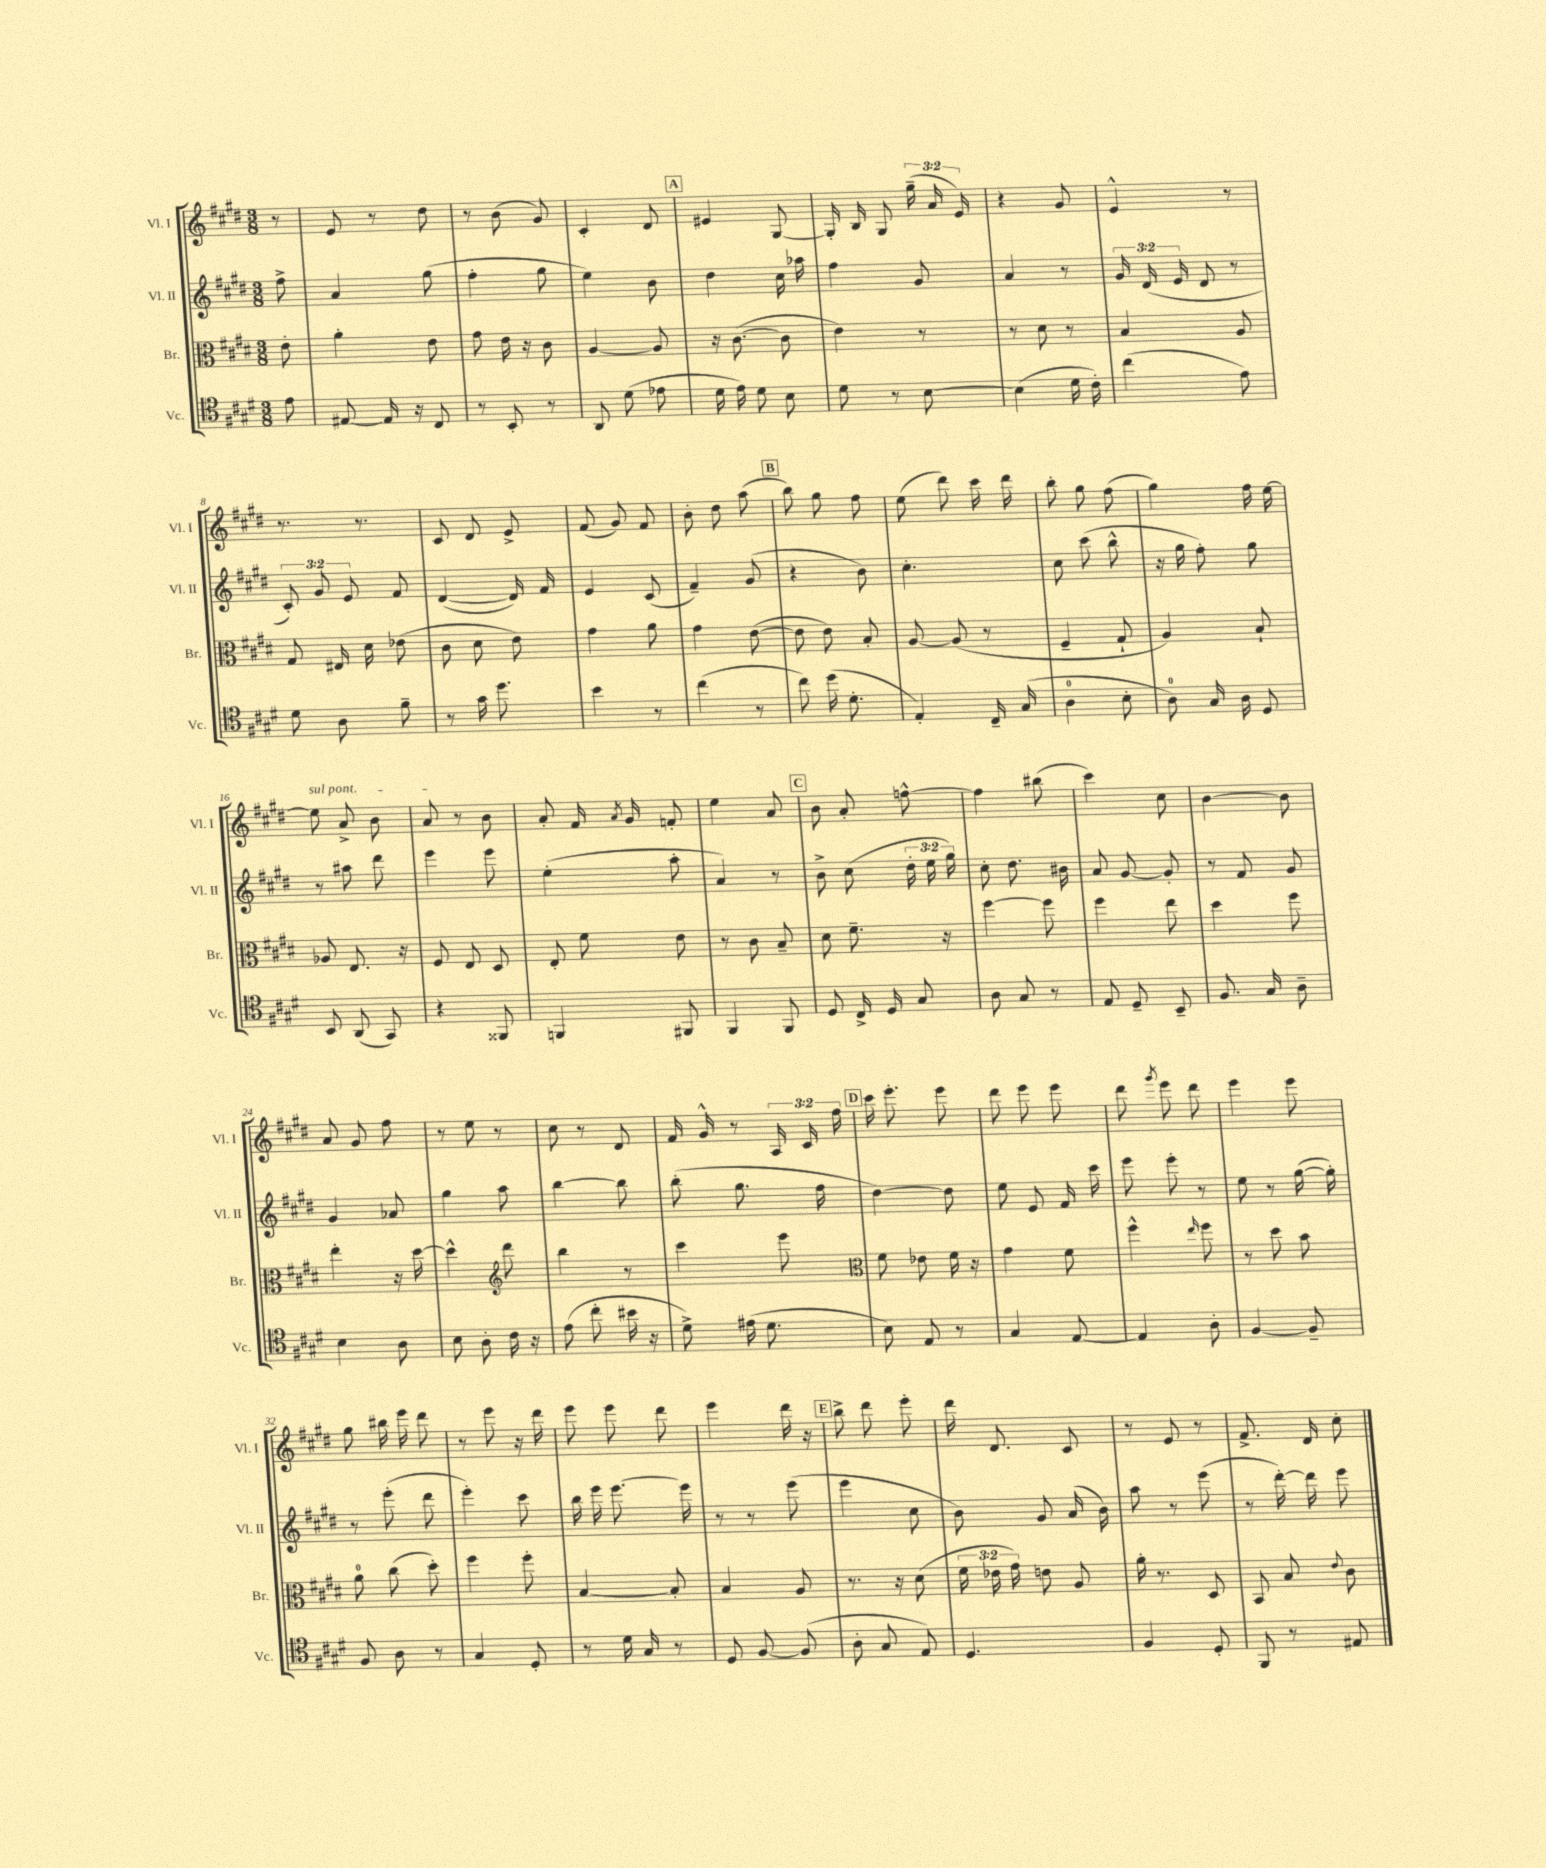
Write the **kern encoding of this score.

**kern	**kern	**kern	**kern
*staff4	*staff3	*staff2	*staff1
*clefC4	*clefC3	*clefG2	*clefG2
*k[f#c#g#d#]	*k[f#c#g#d#]	*k[f#c#g#d#]	*k[f#c#g#d#]
*M3/8	*M3/8	*M3/8	*M3/8
8e	8e'	8ff#^	8r
=	=	=	=
[8E#	4a'	4a	8e
16E#]	.	.	8r
16r	.	.	.
8C#	8e	(8gg#	8dd#
=	=	=	=
8r	8g#	4ff#'	8r
8BB'	16e	.	(8b
.	16r	.	.
8r	8c#	8gg#	8g#)
=	=	=	=
8AA	[4A	4ee)	4c#'
(8d#	.	.	.
8e-	8A]	8b	8d#
=	=	=	=
16d#	16r	4dd#	4e#
16e)	([8.c#	.	.
8d#	.	.	.
8B	8c#]	16cc#	[8G#
.	.	16aa-	.
=	=	=	=
8d#	4e)	4ff#	16G#']
.	.	.	16B
8r	.	.	8G#
[8B	8r	8g#	(24gg#~
.	.	.	24a
.	.	.	24e)
=	=	=	=
(4B]	8r	4a	4r
.	8d#	.	.
16d#	8r	8r	8g#
16c#')	.	.	.
=	=	=	=
(4cc#	4B	24g#	4e^^
.	.	(24d#	.
.	.	24e	.
.	.	8d#	.
8e)	8A	8r	8r
=	=	=	=
8d#	8G#	12c#')	8.r
.	.	12g#	.
8A	16E#	.	.
.	.	12e	.
.	16d#	.	8.r
8f#~	(8e-	8f#	.
=	=	=	=
8r	8c#	([4d#	8c#
16g#	8d#	.	8d#
8.dd#	.	.	.
.	8e)	16d#])	8e^
.	.	16f#	.
=	=	=	=
4b	4g#	4e	(8f#
.	.	.	8g#)
8r	8a	(8c#	8f#
=	=	=	=
(4cc#	4g#	4f#~)	8b'
.	.	.	8dd#
8r	([8e	(8g#	(8aa
=	=	=	=
8cc#)	8e]	4r	8bb)
(16dd#	8e)	.	8gg#
8.d#'	.	.	.
.	8B'	8b)	8ff#
=	=	=	=
4E')	[8A	4.cc#'	(8ee
.	(8A]	.	8ddd#)
16C#~	8r	.	16ccc#
(16G#	.	.	16ddd#
=	=	=	=
4A	4F#~	8cc#	8bb'
.	.	(8ccc#	8gg#
8B'	8G#`	8bb^^	(8ff#
=	=	=	=
8A)	4A)	16r	4gg#)
.	.	16gg#	.
16G#	.	8ff#')	.
16A	.	.	.
8D#	8B`	8gg#	16ff#
.	.	.	[16ee
=	=	=	=
8BB	8A-	8r	8ee]
(8AA	8.E	8aa#	8a^
8GG#)	.	8ddd#	8b
.	16r	.	.
=	=	=	=
4r	8F#	4eee	8a
.	8E	.	8r
8FF##	8D#	8eee	8b
=	=	=	=
4FF	8E'	(4ee'	8a'
.	8f#	.	16f#
.	.	.	8qa
.	.	.	16g#
8FF#	8e	8aa'	8f'
=	=	=	=
4FF#	8r	4a)	4ee
.	8c#	.	.
8FF#	8B~	8r	8a
=	=	=	=
8D#	8d#	8b^	8b
16C#^	8.f#~	(8cc#	8a'
16D#	.	.	.
8G#	.	24dd#'	[8ff^^
.	.	24ee	.
.	16r	.	.
.	.	24gg#)	.
=	=	=	=
8A	[4ff#	8cc#'	4ff]
8G#	.	8.dd#	.
8r	8ff#]	.	(8bb#
.	.	16b#	.
=	=	=	=
8E	4ff#	8a	4ccc#)
8D#~	.	[8g#	.
8BB~	8ee	8g#']	8cc#
=	=	=	=
8.F#	4dd#	8r	[4b
.	.	8f#	.
16G#	.	.	.
8A~	8ff#	8g#	8b]
=	=	=	=
4B	4ee'	4g#	8a
.	.	.	8g#
8A	16r	8a-	8ff#
.	[16dd#	.	.
=	=	=	=
8B	4dd#^^]	4gg#	8r
8A'	.	.	8ee
*	*clefG2	*	*
16c#	8ddd#	8aa	8r
16r	.	.	.
=	=	=	=
(8e	4bb	[4bb	8cc#
8cc#'	.	.	8r
16b#	8r	8bb]	8d#
16r	.	.	.
=	=	=	=
8d#^)	4ccc#	(8bb'	16f#
.	.	.	16g#^^
(16e#	.	8.gg#	8r
8.d#	.	.	.
.	8eee	.	24A
.	.	.	24c#
.	.	16ff#	.
.	.	.	24ff#
=	=	=	=
*	*clefC3	*	*
8B)	8f#	[4dd#)	16ccc#
.	.	.	8.eee'
8E	8e-	.	.
8r	16f#	8dd#]	8eee
.	16r	.	.
=	=	=	=
4G#	4g#	8ee	8ddd#
.	.	8e	8eee
[8E	8f#	16f#	8eee
.	.	16ccc#	.
=	=	=	=
4E]	4ff#^^	8eee	8ddd#
.	.	.	8qggg#
.	.	8eee'	8eee
.	16qqee	.	.
8A'	8ff#	8r	8ddd#
=	=	=	=
[4F#	8r	8ee	4eee
.	8dd#	8r	.
8F#~]	8b	([16gg#	8eee
.	.	16gg#'])	.
=	=	=	=
8F#	8a	8r	8gg#
8A	(8cc#	(8eee'	16bb#
.	.	.	16eee
8r	8dd#')	8ddd#	8ddd#
=	=	=	=
4G#	4ff#	4eee')	8r
.	.	.	8eee
8D#'	8ff#'	8ccc#	16r
.	.	.	16ddd#
=	=	=	=
8r	[4B	16bb	8eee
.	.	16eee	.
16d#	.	[8.eee	8eee
16G#	.	.	.
8r	8B']	.	8ddd#
.	.	16eee]	.
=	=	=	=
8D#	4B	8r	4eee
[8F#	.	8r	.
(8F#]	8A	(8eee	16ddd#
.	.	.	16r
=	=	=	=
8A'	8.r	4eee	8bb^
8G#	.	.	8ddd#
.	16r	.	.
8E)	(8d#	8cc#	8eee'
=	=	=	=
4.D#	24f#	8b)	16ddd#
.	24e-	.	.
.	.	.	8.d#
.	24g#)	.	.
.	8e	8g#	.
.	8A	(16a	8c#
.	.	16b)	.
=	=	=	=
4F#	16a'	8aa	8r
.	8.r	.	.
.	.	8r	8e
8D#'	8D#	(8eee	8r
=	=	=	=
8FF#	8BB	8r	8.f#^
8r	8B	[16ddd#')	.
.	.	16ddd#]	16d#
.	8qqe	.	.
8E#	8c#	8eee	8cc#'
==	==	==	==
*-	*-	*-	*-
